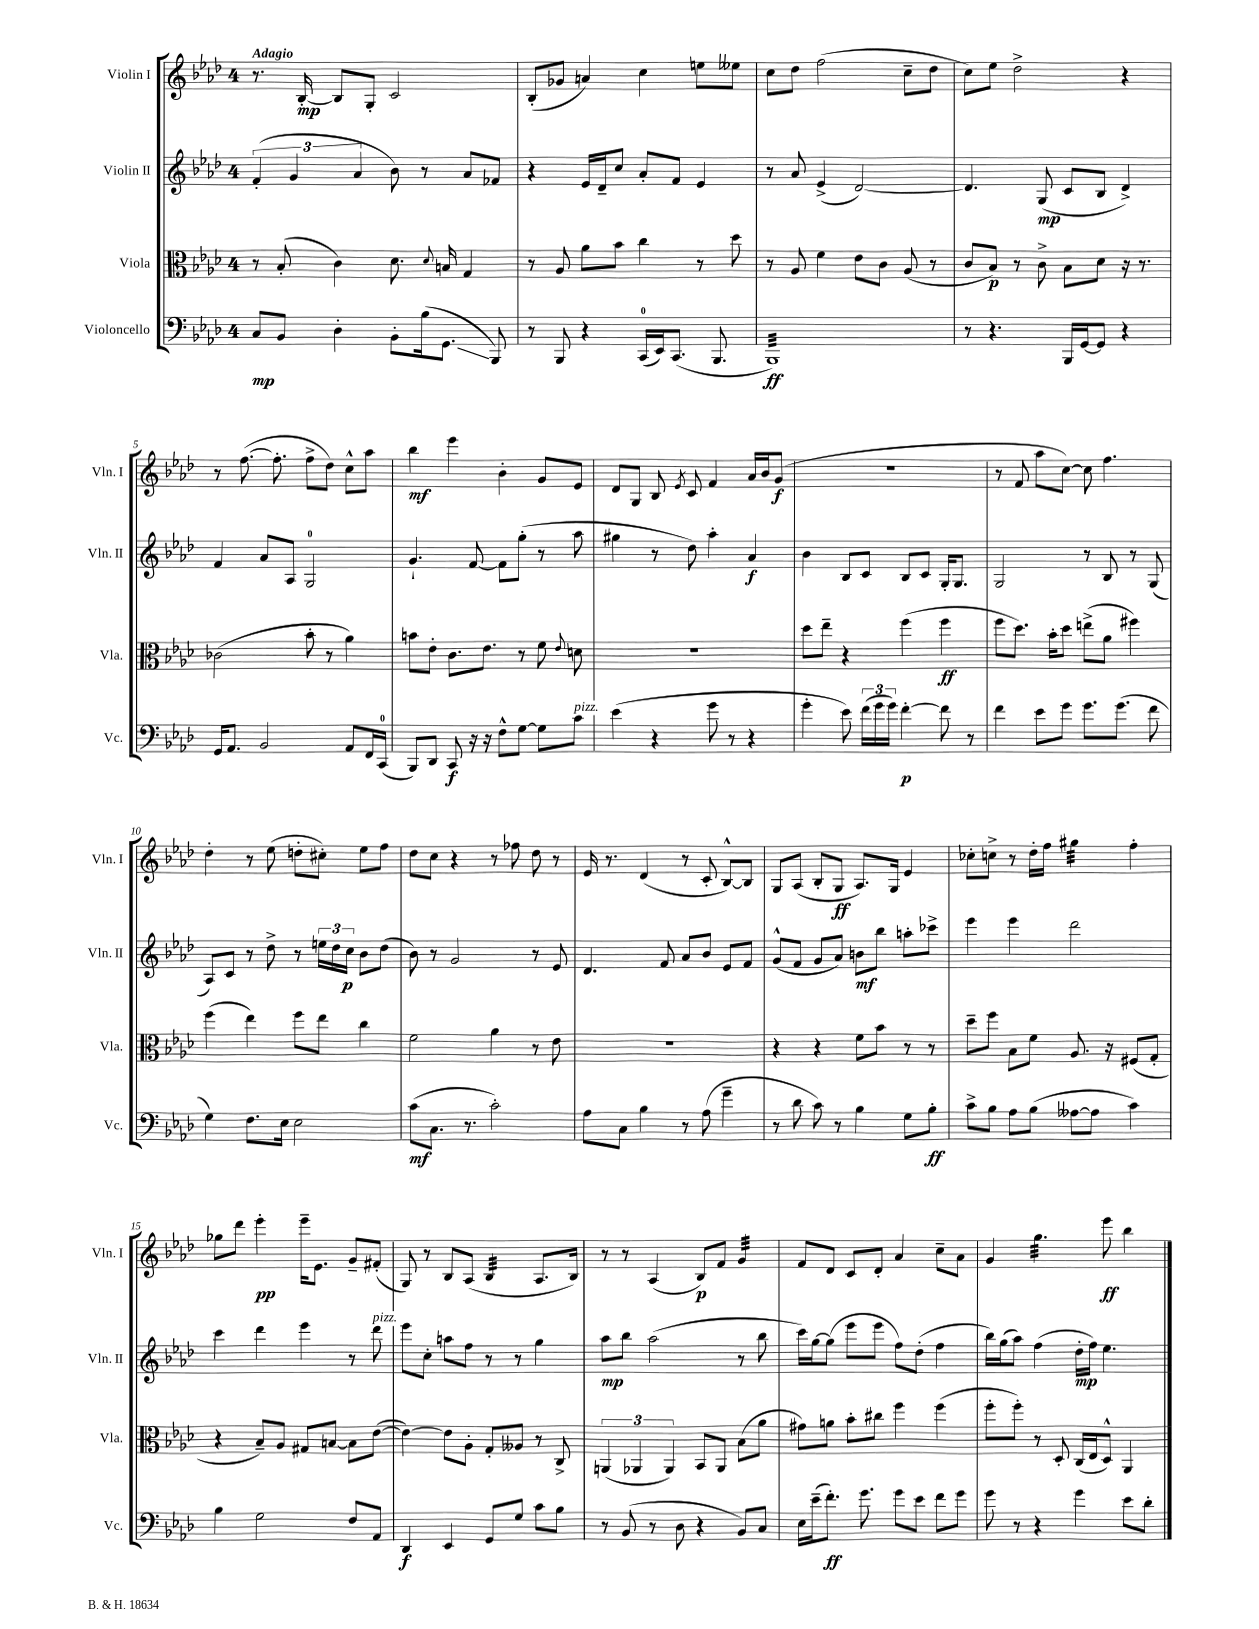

**kern	**kern	**kern	**kern
*staff4	*staff3	*staff2	*staff1
*clefF4	*clefC3	*clefG2	*clefG2
*k[b-e-a-d-]	*k[b-e-a-d-]	*k[b-e-a-d-]	*k[b-e-a-d-]
*M4/4	*M4/4	*M4/4	*M4/4
8C/L	8r	(6f'/	8.r
8BB-/J	(8B-'/	.	.
.	.	6g/	.
.	.	.	[16B-'/
4D-'\	4c\)	.	8B-/]L
.	.	6a-/	.
.	.	.	8G'/J
8BB-'\L	8.d-\	8b-\)	2c/
(16B-\k	.	8r	.
.	8qqd-/	.	.
8.GG\J	16B/	.	.
.	4G/	8a-/L	.
8BBB-/)	.	8f-/J	.
=	=	=	=
8r	8r	4r	(8B-'/L
8BBB-/	8A-/	.	8g-/J
4r	8a-\L	16e-/LL	4a/)
.	.	16d-~/J	.
.	8b-\J	8cc/J	.
(16CC/LL	4cc\	8a-'/L	4cc\
16EE-/J)	.	.	.
(8.CC/J	.	8f/J	.
.	8r	4e-/	8ee\L
8.BBB-/	.	.	.
.	8dd-\	.	8ee--\J
=	=	=	=
1BBB-)	8r	8r	8cc\L
.	8A-/	8a-/	8dd-\J
.	4f\	(4e-^/	(2ff\
.	8e-\L	[2d-/)	.
.	8c\J	.	.
.	(8A-/	.	8cc~\L
.	8r	.	8dd-\J
=	=	=	=
8r	8c/L	4.d-/]	8cc\L)
4.r	8B-/J)	.	8ee-\J
.	8r	.	2dd-^\
.	8c^\	(8G/	.
16BBB-/LL	8B-\L	8c/L	.
[16GG/J	.	.	.
8GG/]J	8d-\J	8B-/J	.
4r	16r	4d-^/)	4r
.	8.r	.	.
=	=	=	=
16GG/LK	(2c-\	4f/	8r
8.AA-/J	.	.	.
.	.	.	([8.ff\
2BB-/	.	8a-/L	.
.	.	.	8.ff'\]
.	.	8A-/J	.
.	8b-'\	2G/	8ff^\L
.	8r	.	8dd-\J)
8AA-/L	4a-\)	.	8cc^^\L
16FF/L	.	.	8aa-\J
(16CC/JJ	.	.	.
=	=	=	=
8BBB-/L)	8b\L	4.g`/	4bb-\
8DD-/J	8e-'\J	.	.
8CC/	8.c\L	.	4eee-\
16r	.	[8f/	.
16r	8.e-\J	.	.
8F^^\L	.	8f\]L	4b-'\
[8G\J	8r	(8gg'\J	.
8G\]L	8f\	8r	8g/L
.	8qqe-/	.	.
8c\J	8d\	8aa-\	8e-/J
=	=	=	=
(4e-\	1r	4gg#\	8d-/L
.	.	.	8G/J
4r	.	8r	8B-/
.	.	.	8qe-/
.	.	8dd-\)	8c/
8g\	.	4aa-'\	4f/
8r	.	.	.
4r	.	4a-/	16a-/LL
.	.	.	16b-/J
.	.	.	(8g/J
=	=	=	=
4g'\	8dd-\L	4b-\	1r
.	8ee-~\J	.	.
8e-\)	4r	8B-/L	.
(24f\LL	.	8c/J	.
24g\	.	.	.
24g\JJ)	.	.	.
[4f'\	(4ff\	8B-/L	.
.	.	8c/J	.
8f\]	4ff\	16G'/LK	.
.	.	8.G/J	.
8r	.	.	.
=	=	=	=
4f\	8ff\L	2G/	8r
.	8.dd-\J)	.	8f/
8e-\L	.	.	8aa-\L
.	16b-'\LK	.	.
8g\J	8dd-\J	.	[8cc\J)
8.g\L	(8ee^\L	8r	8cc\]
.	8a-\J	8B-/	4.ff\
(8.g\J	.	.	.
.	4ff#\)	8r	.
8f\	.	(8G/	.
=	=	=	=
4G\)	(4ff\	8A-/L)	4dd-'\
.	.	8c/J	.
8.F\L	4ee-\)	8r	8r
.	.	8dd-^\	(8ee-\
16E-\Jk	.	.	.
2E-\	8ff\L	8r	8dd'\L
.	8ee-\J	24ee\LL	8cc#'\J)
.	.	24dd-\	.
.	.	24cc\JJ	.
.	4cc\	8b-\L	8ee-\L
.	.	(8dd-\J	8ff\J
=	=	=	=
(8c\L	2f\	8b-\)	8dd-\L
8.C\J	.	8r	8cc\J
.	.	2g/	4r
8.r	.	.	.
2c'\)	4a-\	.	8r
.	.	.	8ff-\
.	8r	8r	8dd-\
.	8e-\	8e-/	8r
=	=	=	=
8A-\L	1r	4.d-/	16e-/
.	.	.	8.r
8C\J	.	.	.
4B-\	.	.	(4d-/
.	.	8f/	.
8r	.	8a-/L	8r
(8A-\	.	8b-/J	8c'/
4g~\	.	8e-/L	[8B-^^/L)
.	.	8f/J	8B-/]J
=	=	=	=
8r	4r	(8g^^/L	8G/L
8d-\	.	8f/J	(8A-/J
8c\)	4r	8g/L	8B-'/L
8r	.	8a-/J)	8G/J
4B-\	8f\L	8b\L	8.A-/L)
.	8b-\J	8bb-\J	.
.	.	.	16G/Jk
8G\L	8r	8aa'\L	4e-/
8B-'\J	8r	8ccc-^\J	.
=	=	=	=
8c^\L	8dd-~\L	4eee-\	8cc-'\L
8B-\J	8ff\J	.	8cc^\J
8A-\L	8B-\L	4eee-\	8r
(8B-\J	8f\J	.	16dd-'\LL
.	.	.	16ff\JJ
[8A--\L	8.A-/	2ddd-\	4gg#\
8A--\]J	.	.	.
.	16r	.	.
4c\)	(8F#/L	.	4ff'\
.	8G'/J	.	.
=	=	=	=
4B-\	4r	4ccc\	8gg-\L
.	.	.	8ddd-\J
2G\	8B-~/L)	4ddd-\	4eee-'\
.	8A-/J	.	.
.	8G#/L	4eee-\	16eee-~\LK
.	.	.	8.e-\J
.	[8B/J	.	.
8F/L	8B\]L	8r	8g~/L
8AA-/J	([8e-\J	8ddd-\	(8f#'/J
=	=	=	=
4DD-/	4e-\_)	8eee-\L	8G/)
.	.	8cc'\J	8r
4EE-/	8e-\]L	8aa\L	8B-/L
.	8A-'\J	8ff\J	(8A-/J
8GG/L	8G'/L	8r	4B-/
8G/J	8A--/J	8r	.
8c\L	8r	4gg\	8.A-/L
8B-\J	8C^/	.	.
.	.	.	16B-/Jk)
=	=	=	=
8r	(6AA/	8aa-\L	8r
(8BB-/	.	8bb-\J	8r
.	6AA-/	.	.
8r	.	(2aa-\	(4A-/
.	6AA-/)	.	.
8D-\	.	.	.
4r	8BB-/L	.	8B-/L)
.	8AA-/J	.	8f/J
8BB-/L)	(8B-\L	8r	4g/
8C/J	8a-\J	8bb-\	.
=	=	=	=
16E-\LL	8g#\L)	16ccc\LL)	8f/L
(16e-~\J	.	[16gg\J	.
8.f'\J)	8a\J	(8gg\]J	8d-/J
.	8b-'\L	8eee-\L	8c/L
8.g\	.	.	.
.	8cc#\J	8eee-\J	8d-'/J
8g\L	4ff\	8ff\L)	4a-/
8e-\J	.	(8dd-'\J	.
8f\L	(4ff\	4ff\	8cc~\L
8g\J	.	.	8a-\J
=	=	=	=
8g\	8ff'\L	16bb-\LL)	4g/
.	.	(16gg\J	.
8r	8ff'\J)	8aa-\J)	.
4r	8r	(4ff\	4.gg\
.	8D-'/	.	.
4g\	(16C/LL	16dd-'\LL	.
.	16E-/J	16ff\JJ)	.
.	8D-^^/J)	4.ee-\	8eee-\
8e-\L	4AA-/	.	4bb-\
8d-'\J	.	.	.
==	==	==	==
*-	*-	*-	*-
